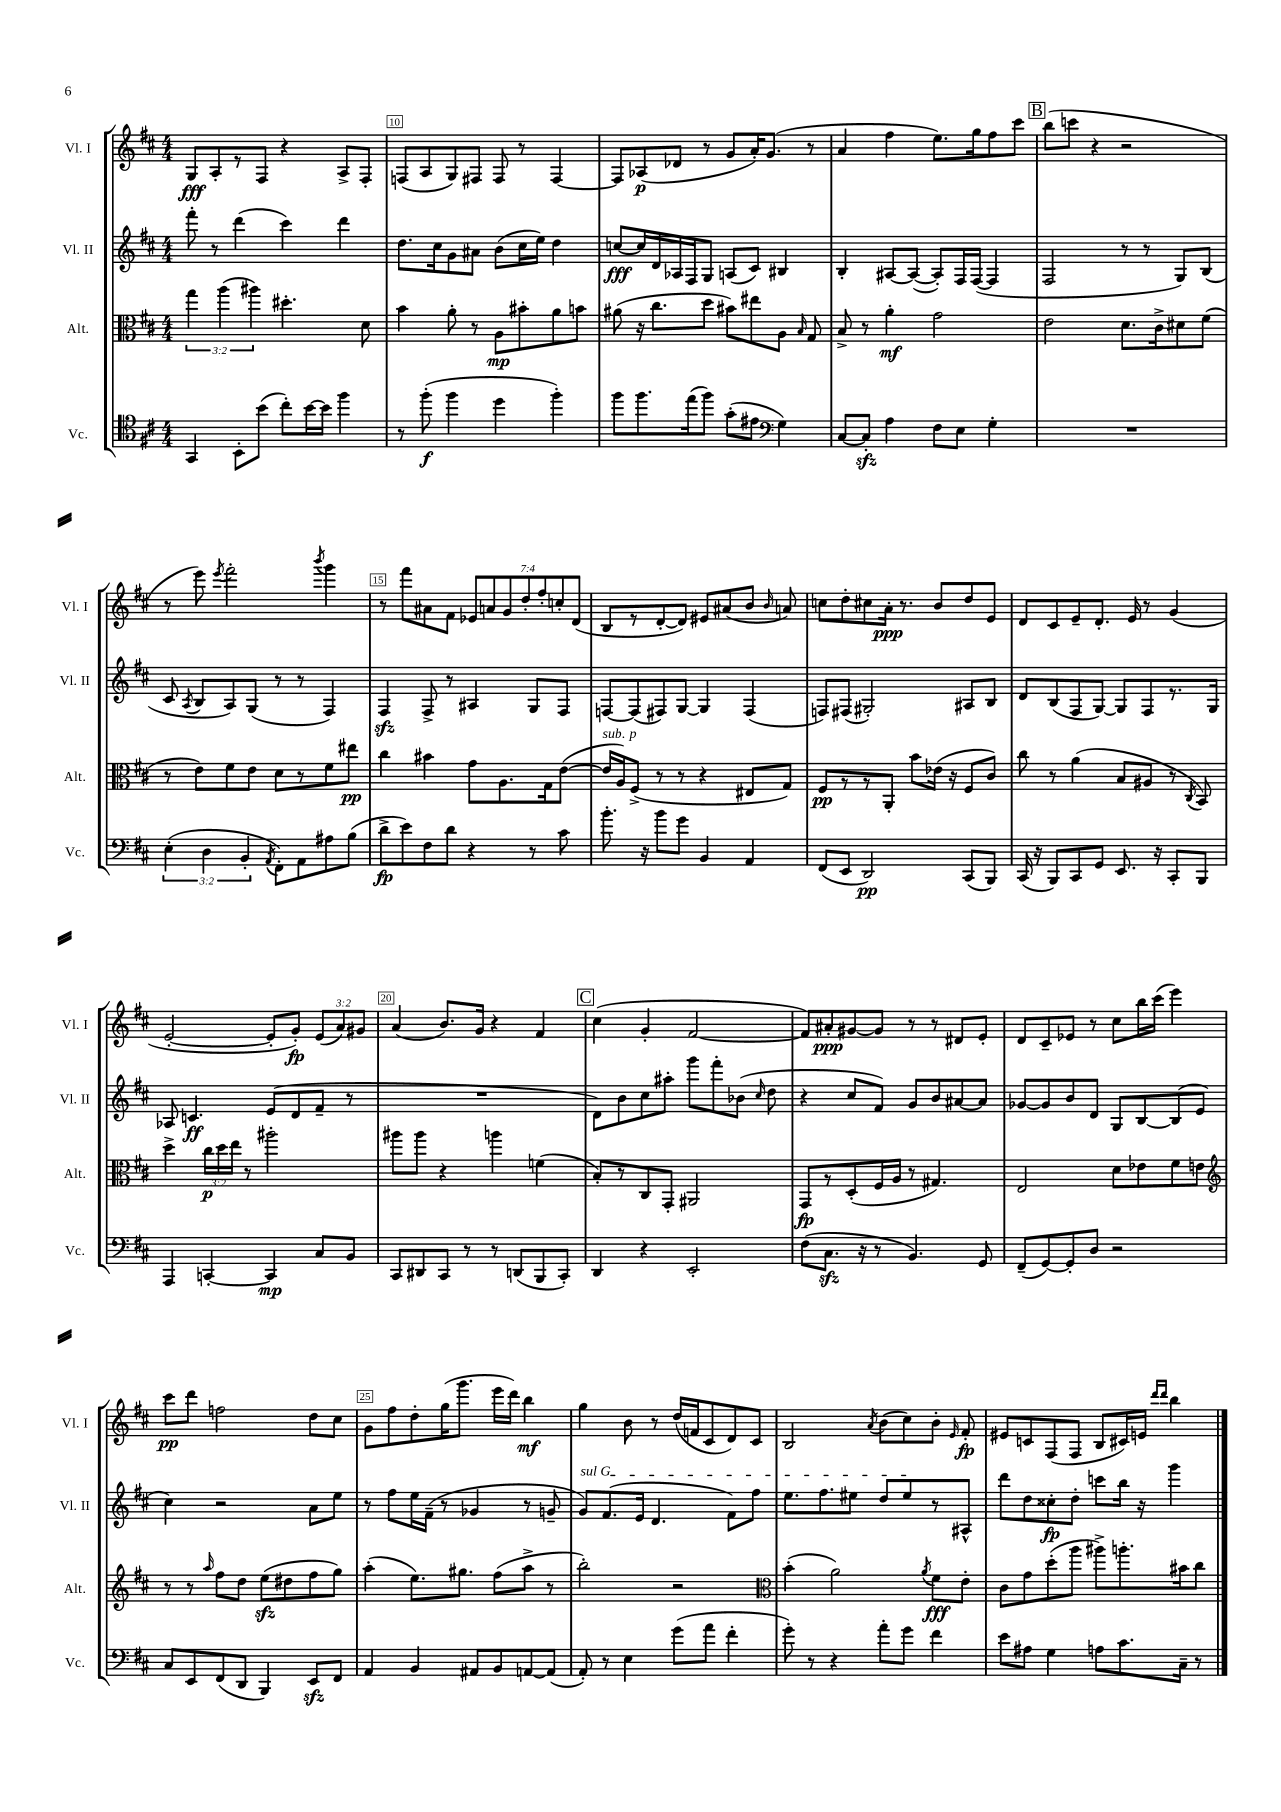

**kern	**kern	**kern	**kern
*staff4	*staff3	*staff2	*staff1
*clefC4	*clefC3	*clefG2	*clefG2
*k[f#c#]	*k[f#c#]	*k[f#c#]	*k[f#c#]
*M4/4	*M4/4	*M4/4	*M4/4
4GG/	6gg\	8fff#'\	8G/L
.	.	8r	8A'/
.	(6aa\	.	.
8BB'\L	.	(4ddd\	8r
.	6aa#\)	.	.
(8b\J	.	.	8F#/J
8cc#'\L)	4.dd#'\	4ccc#\)	4r
[16b\L	.	.	.
16b\]JJ	.	.	.
4ff#\	.	4ddd\	8A^/L
.	8d\	.	8F#'/J
=	=	=	=
8r	4b\	8.dd\L	(8F/L
(8ff#'\	.	.	8A/
.	.	16cc#\k	.
4ff#\	8a'\	8g\	8G/)
.	8r	8a#\J	8F#/J
4dd\	8A\L	(8b\L	8F#/
.	8b#'\	16cc#\L	8r
.	.	16ee\JJ)	.
4ff#'\)	8a\	4dd\	[4F#/
.	8b\J	.	.
=	=	=	=
8ff#\L	(8a#\	[8cc/L	8F#/]L
8.ff#\	16r	16cc/]L	(8A-/
.	8.cc#\L	16d/	.
.	.	16A-/	8d-/J
(16ee\k	.	16F#/J	.
8ff#\J)	8dd\J	8G/J	8r
(8g'\L	8b#\L)	(8A/L	8g/L
8e#\J	8ee#\	8c#/J)	16a'/K)
.	.	.	(8.g/J
*clefF4	*	*	*
4G\)	8A\J	4B#/	.
.	16qqB/	.	.
.	8G/	.	8r
=	=	=	=
[8C#/L	8B^/	4B'/	4a/
8C#'/]J	8r	.	.
4A\	4a'\	[8A#/L	4ff#\
.	.	(8A#/_J	.
8F#\L	2g\	8A#'/]L)	8.ee\L)
8E\J	.	16F#/L	.
.	.	([16F#/JJ	16gg\k
4G'\	.	4F#/]	8ff#\
.	.	.	8ccc#\J
=	=	=	=
1r	2e\	2F#/	(8bb\L
.	.	.	8ccc\J
.	.	.	4r
.	8.d\L	8r	2r
.	.	8r	.
.	16c#^\k	.	.
.	8d#\	8G/L)	.
.	(8f#\J	(8B/J	.
=	=	=	=
(6E'\	8r	8c#/	8r
.	.	8qA/	.
.	8e\L)	8B/L	8eee\)
6D\	.	.	.
.	.	.	8qeee/
.	8f#\	8A/)	2fff#'\
6BB'/	.	.	.
.	8e\J	(8G/J	.
8qAA/	.	.	.
8FF#'\L)	8d\L	8r	.
8AA\	8r	8r	.
.	.	.	8qbbb/
8A#\	8f#\	4F#/)	4ggg\
(8B\J	8ee#\J	.	.
=	=	=	=
8d^\L	4cc#\	4F#/	8r
8e\)	.	.	8fff#\L
8F#\	4b#\	8F#^/	8a#\
8d\J	.	8r	8f#\J
4r	8g\L	4A#/	14e-/L
.	.	.	14a/
.	8.A\	.	.
.	.	.	14g/
.	.	.	14dd'/
8r	.	8G/L	.
.	.	.	14ff#'/
.	16G\k	.	.
.	.	.	14cc'/
8c#\	([8e\J	8F#/J	.
.	.	.	(14d/J
=	=	=	=
8.b'\	16e/]LL	[8F/L	8B/L
.	16A/J)	.	.
.	(8F#^/J	(8F/]	8r
16r	.	.	.
8b\L	8r	8F#/)	[8d'/
8g\J	8r	[8G/J	8d/]J)
4BB/	4r	4G/]	8e#/L
.	.	.	(8a#/
4AA/	8E#/L	(4F#/	8b/J
.	.	.	16qqb/
.	8G/J)	.	8a/)
=	=	=	=
(8FF#/L	8F#/L	8F/L)	8cc\L
8EE/J	8r	(8F#/J	8dd'\
2DD/)	8r	2G#'/)	8cc#\
.	8AA'/J	.	16a'\Jk
.	.	.	8.r
.	8b\L	.	.
.	(16e-\Jk	.	8b/L
.	16r	.	.
(8CC#/L	8F#/L	8A#/L	8dd/
8BBB/J)	8c#/J)	8B/J	8e/J
=	=	=	=
(16CC#/	8cc#\	8d/L	8d/L
16r	.	.	.
8BBB/L)	8r	(8B/	8c#/
8CC#/	(4a\	8F#/	8e~/
8GG/J	.	[8G/J)	8.d'/J
8.EE/	8B/L	8G/]L	.
.	.	.	16e/
.	8A#/J	8F#/	8r
16r	.	.	.
8CC#'/L	8r	8.r	(4g/
.	8qC#/	.	.
8BBB/J	8BB/)	.	.
.	.	16G/Jk	.
=	=	=	=
4AAA/	4dd^\	8A-/	[2e'/
.	.	4.c/	.
[4CC'/	24cc#\LL	.	.
.	24dd\	.	.
.	24ee\JJ	.	.
.	8r	.	.
4CC/]	2aa#'\	(8e/L	8e'/]L
.	.	8d/	8g'/J)
8C#/L	.	8f#~/J	(12e/L
.	.	.	12a/)
8BB/J	.	8r	.
.	.	.	12g#/J
=	=	=	=
8CC#/L	8aa#\L	1r	(4a/
8DD#/	8aa#\J	.	.
8CC#/J	4r	.	8.b/L)
8r	.	.	.
.	.	.	16g/Jk
8r	4aa\	.	4r
(8DD/L	.	.	.
8BBB/	(4f\	.	4f#/
8CC#'/J)	.	.	.
=	=	=	=
4DD/	8B'/L)	8d\L)	(4cc#\
.	8r	8b\	.
4r	8C#/	8cc#\	4g'/
.	8GG'/J	8aa#'\J	.
2EE'/	2AA#/	8ggg\L	[2f#/
.	.	8fff#'\	.
.	.	(8b-\J	.
.	.	16qqcc#/	.
.	.	8dd\	.
=	=	=	=
(8F#\L	8GG/L	4r	8f#/]L)
8.C#\J	8r	.	8a#'/
.	(8D'/	8cc#/L	[8g#/
16r	.	.	.
8r	16F#/L	8f#/J)	8g#/]J
.	16A/JJ	.	.
4.BB/)	8r	8g/L	8r
.	4.G#/)	8b/	8r
.	.	[8a#/	8d#/L
8GG/	.	8a#/]J	8e'/J
=	=	=	=
(8FF#~/L	2E/	[8g-/L	8d/L
[8GG/)	.	8g-/]	8c#~/
8GG'/]	.	8b/	8e-/J
8D/J	.	8d/J	8r
2r	8d\L	8G/L	8cc#\L
.	8e-\	[8B/	16bb\L
.	.	.	(16ccc#\JJ
.	8f#\	(8B/]	4eee\)
.	8e\J	8e/J	.
=	=	=	=
*	*clefG2	*	*
8C#/L	8r	4cc#\)	8ccc#\L
8EE/	8r	.	8ddd\J
.	16qqaa/	.	.
(8FF#/	8ff#\L	2r	2ff\
8DD/J	8dd\J	.	.
4BBB/)	(8ee\L	.	.
.	8dd#\	.	.
8EE/L	8ff#\	8a\L	8dd\L
8FF#/J	8gg\J)	8ee\J	8cc#\J
=	=	=	=
4AA/	(4aa'\	8r	8g\L
.	.	8ff#\L	8ff#\
4BB/	8.ee\L)	16ee\L	8dd'\
.	.	(16f#~\JJ	.
.	.	8r	(16gg\K
.	8.gg#\J	.	8.ggg\J
8AA#/L	.	4g-/	.
8BB/	(8ff#\L	.	16eee\LL
.	.	.	16ddd\JJ)
[8AA/	8aa^\J	8r	4bb\
(8AA/]J	8r	8g~/	.
=	=	=	=
8AA'/)	2bb'\)	8g/L)	4gg\
8r	.	(8.f#/	.
4E\	.	.	8b\
.	.	16e/Jk	.
.	.	4.d/	8r
(8g\L	2r	.	(16dd/LL
.	.	.	16f/J
8a\J	.	.	8c#/
4f#'\	.	8f#\L)	8d/)
.	.	8ff#\J	8c#/J
=	=	=	=
*	*clefC3	*	*
8g'\)	(4b'\	8.ee\L	2B/
8r	.	.	.
.	.	8.ff#\	.
4r	2a\)	.	.
.	.	8ee#\J	.
.	.	.	8qa/
8a'\L	.	8dd/L	(8b\L
8g\J	.	8ee#/	8cc#\)
.	8qa/	.	.
4f#\	8f#\L	8r	8b'\J
.	.	.	16qqe/
.	8e'\J	8A#^^/J	8f#'/
=	=	=	=
8e\L	8c#\L	8ddd\L	8e#/L
8A#\J	8g\	8dd\	8c/
4G\	(8dd'\	8cc##'\	(8F#/
.	8aa\J	8dd'\J	8F#/J
8A\L	8aa#^\L)	8ccc\L	8B/L
8.c#\	8.aa'\	16bb\Jk	16c#/L)
.	.	16r	16e/JJ
.	.	.	16qqddd/LL
.	.	.	16qqddd/JJ
.	.	4ggg\	4bb\
16C#~\Jk	16b#\k	.	.
8r	8cc#\J	.	.
==	==	==	==
*-	*-	*-	*-
